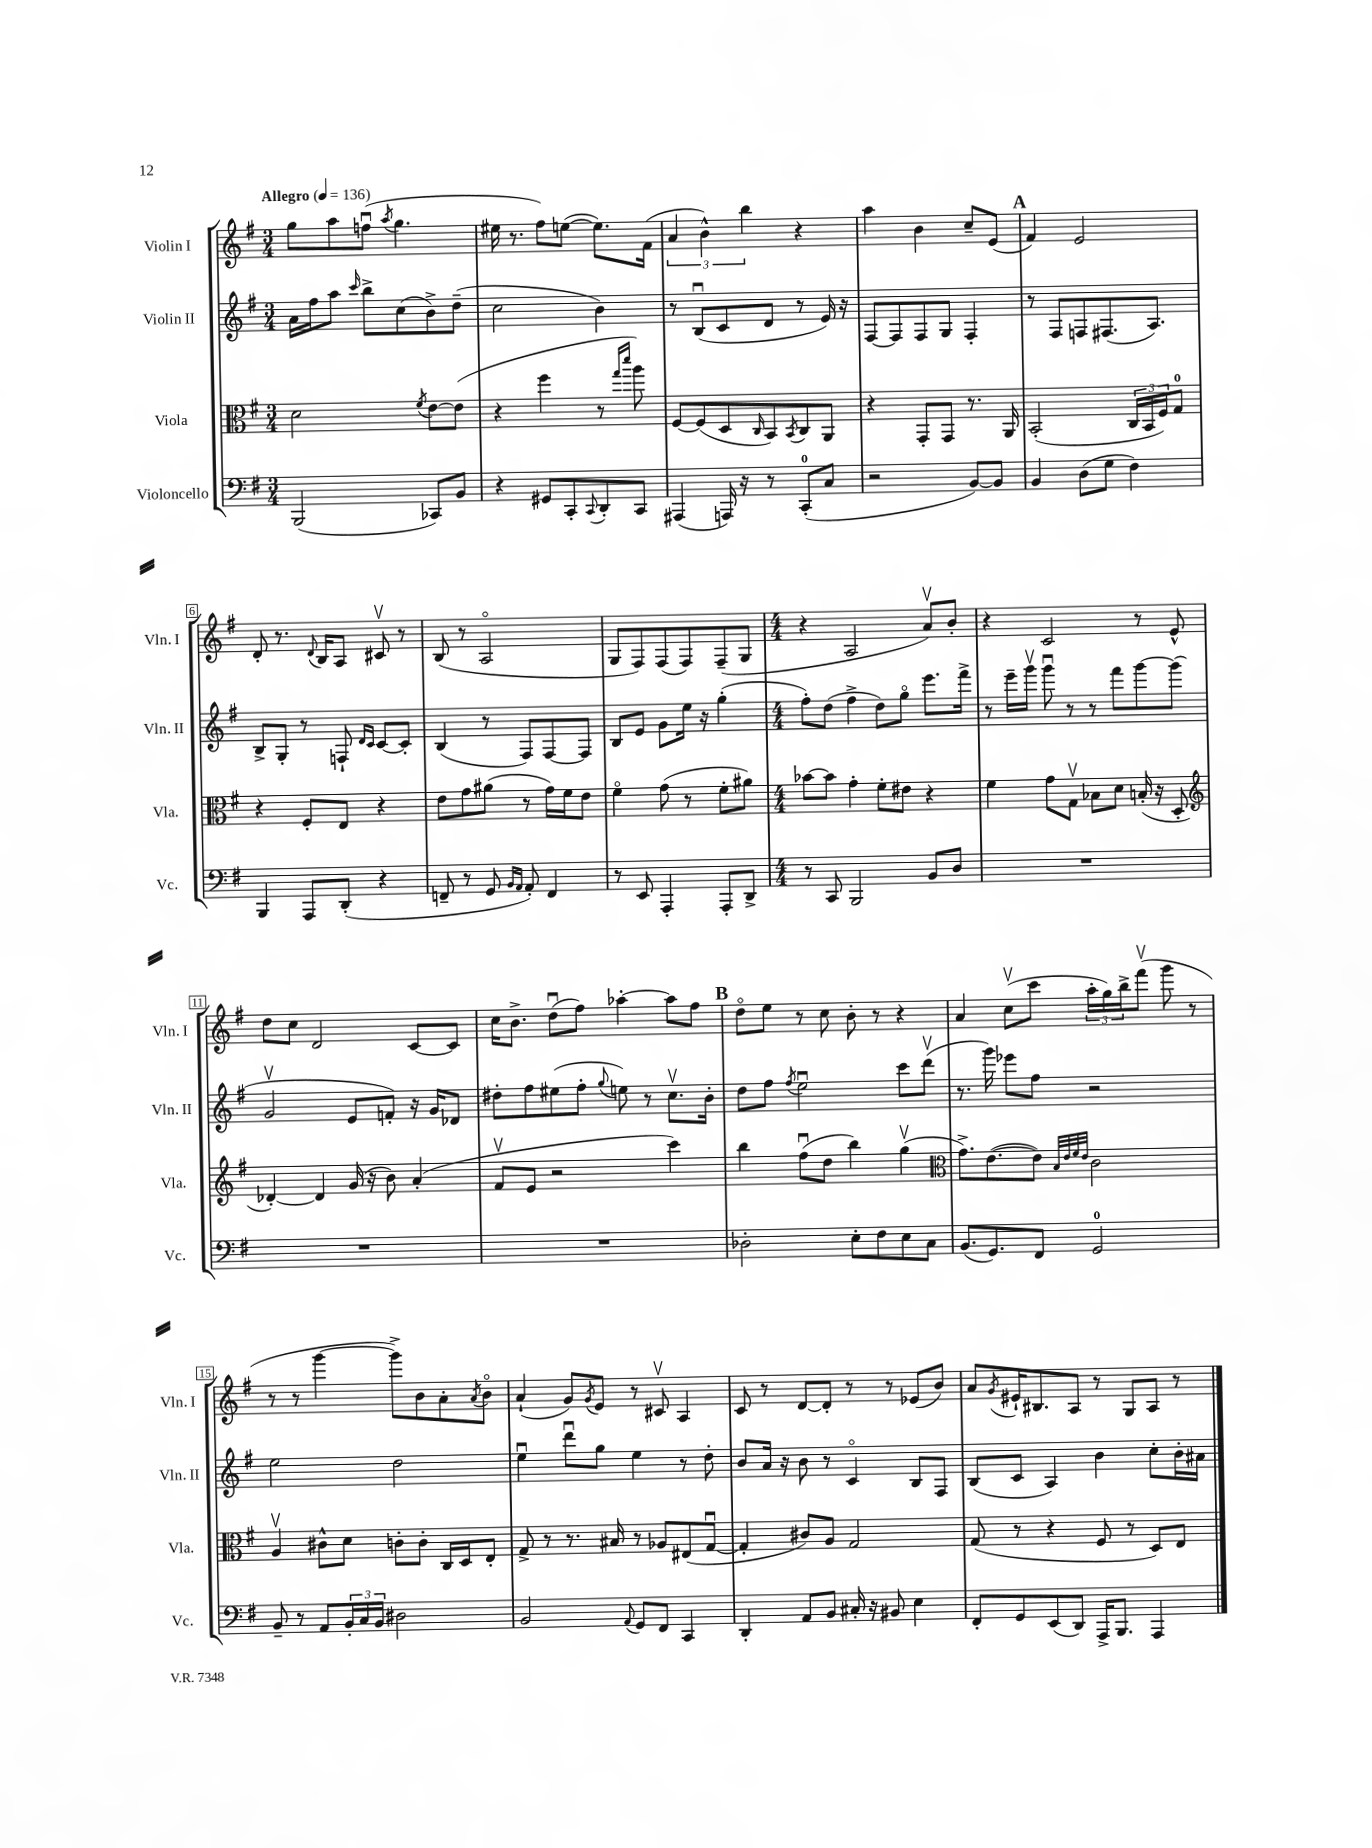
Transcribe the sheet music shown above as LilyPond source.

<<
\new StaffGroup <<
\new Staff = "s0" \with { instrumentName = "Violin I" shortInstrumentName = "Vln. I" } {
    \clef treble \key g \major \numericTimeSignature \time 3/4 \tempo "Allegro" 4 = 136
    g''8 a''8 f''8\downbow( \acciaccatura { a''8 } g''4. |
    eis''16 r8. fis''8) e''8~( e''8.) fis'16( |
    \tuplet 3/2 { a'4 b'4-^) b''4 } r4 |
    a''4 b'4 c''8-- e'8( |
    \mark \markup { \bold "A" } fis'4) e'2 |
    d'8-. r8. \appoggiatura { d'8 } b16 a8 cis'8\upbow r8 |
    b8( r8 a2\flageolet |
    g8 fis8) fis8( fis8) fis8--( g8 |
    \numericTimeSignature \time 4/4 r4 a2 a'8\upbow) b'8-. |
    r4 c'2 r8 e'8-^ |
    d''8 c''8 d'2 c'8~ c'8 |
    c''16 b'8.-> d''8\downbow( fis''8) aes''4~-. aes''8 fis''8 |
    \mark \markup { \bold "B" } d''8\flageolet e''8 r8 c''8 b'8-. r8 r4 |
    a'4 c''8\upbow( c'''8 \tuplet 3/2 { a''16-. g''16) b''16-> } fis'''8\upbow( g'''8 r8 |
    r8 r8 g'''4~ g'''8->) b'8 a'8-. \acciaccatura { a'8 } b'8\flageolet |
    a'4-!( g'8) \acciaccatura { g'8 } e'8 r8 cis'8\upbow a4 |
    c'8 r8 d'8~ d'8-. r8 r8 ees'8( b'8) |
    a'8 \acciaccatura { g'8 } eis'16-! bis8. a8 r8 g8 a8 r8 \bar "|." |
}
\new Staff = "s1" \with { instrumentName = "Violin II" shortInstrumentName = "Vln. II" } {
    \clef treble \key g \major \numericTimeSignature \time 3/4
    a'16 fis''16 a''8 \grace { c'''16 } b''8-> c''8( b'8->) d''8--( |
    c''2 b'4) |
    r8 b8\downbow( c'8 d'8 r8 e'16) r16 |
    fis8~ fis8 fis8 g8 fis4-. |
    \mark \markup { \bold "A" } r8 fis8 f8 fis8.( a8.) |
    b8-> g8-. r8 f8-! \grace { d'16 c'16 } c'8~ c'8-. |
    b4( r8 fis8) fis8~ fis8 |
    b8 e'8 g'8 e''16 r16 g''4-.( |
    \numericTimeSignature \time 4/4 fis''8-.) d''8( fis''4-> d''8) g''8\flageolet e'''8. fis'''16-> |
    r8 e'''16-- g'''16\upbow g'''8\downbow r8 r8 fis'''8 g'''8~ g'''8( |
    g'2\upbow e'8 f'8-.) r16 g'16 des'8 |
    dis''8-. fis''8 eis''8( fis''8-. \appoggiatura { g''8 } e''8) r8 c''8.\upbow b'16-. |
    \mark \markup { \bold "B" } d''8 fis''8 \acciaccatura { fis''8 } e''2\downbow c'''8 d'''8\upbow( |
    r8. g'''16) ees'''8 fis''8 r2 |
    e''2 d''2 |
    e''4\downbow d'''8\downbow g''8 e''4 r8 d''8-. |
    b'8 a'16 r16 b'8 r8 c'4\flageolet b8 fis8 |
    b8( c'8 a4) b'4 c''8-. b'16-. ais'16 \bar "|." |
}
\new Staff = "s2" \with { instrumentName = "Viola" shortInstrumentName = "Vla." } {
    \clef alto \key g \major \numericTimeSignature \time 3/4
    d'2 \acciaccatura { fis'8 } e'8~ e'8( |
    r4 fis''4 r8 \grace { g''16 d'''16 } a''8) |
    fis8~ fis8( d8 \grace { c16 } b,8) \acciaccatura { b,8 } c8 a,8 |
    r4 g,8-. g,8 r8. a,16 |
    \mark \markup { \bold "A" } b,2-.( \tuplet 3/2 { c16 b,16 fis16) } g8-0 |
    r4 fis8-. e8 r4 |
    e'8 g'8 ais'8( r8 g'16) fis'16 e'8 |
    fis'4\flageolet g'8( r8 fis'8-. ais'8) |
    \numericTimeSignature \time 4/4 bes'8~ bes'8 g'4-. fis'8-. eis'8 r4 |
    fis'4 g'8 g8\upbow bes8 d'8 b16-.( r16 d8-. |
    \clef treble des'4~-.) des'4 g'16( r16 b'8) a'4-.( |
    fis'8\upbow e'8 r2 c'''4) |
    \mark \markup { \bold "B" } b''4 fis''8\downbow( d''8 b''4) g''4\upbow( |
    \clef alto g'8.->) e'8.~( e'8) \grace { b32 e'32 fis'32 e'32 } c'2 |
    a4\upbow cis'8-^ d'8 c'8-. c'8-. c16 d16 e8-. |
    g8-> r8 r8. bis16 r8 aes8 eis8( g8~\downbow |
    g4-. cis'8) a8 g2 |
    g8( r8 r4 fis8 r8 d8) e8 \bar "|." |
}
\new Staff = "s3" \with { instrumentName = "Violoncello" shortInstrumentName = "Vc." } {
    \clef bass \key g \major \numericTimeSignature \time 3/4
    b,,2( ces,8) b,8 |
    r4 gis,8 c,8-. \appoggiatura { c,8 } d,8-. c,8 |
    ais,,4( a,,16) r16 r8 c,8-0-.( c8 |
    r2 b,8~) b,8 |
    \mark \markup { \bold "A" } b,4 d8( g8 fis4) |
    b,,4 a,,8 d,8-.( r4 |
    f,8-- r8 g,8 \grace { b,16 a,16 } a,8-.) f,4 |
    r8 e,8 a,,4-. a,,8-. d,8-> |
    \numericTimeSignature \time 4/4 r8 c,8 b,,2 b,8 d8 |
    R1 |
    R1 |
    R1 |
    \mark \markup { \bold "B" } des2-. e8-. fis8 e8 c8 |
    b,8.( g,8.) fis,8 g,2-0 |
    b,8-- r8 a,8 \tuplet 3/2 { b,16-. c16 b,16 } dis2 |
    b,2 \appoggiatura { a,8 } g,8 fis,8 c,4 |
    d,4-. a,8 b,8 cis16-. r16 bis,8 e4 |
    fis,8-. g,8 e,8( d,8) a,,16-> b,,8. a,,4 \bar "|." |
}
>>
>>
\layout { \context { \Score \override BarNumber.stencil = #(make-stencil-boxer 0.1 0.3 ly:text-interface::print) } }
